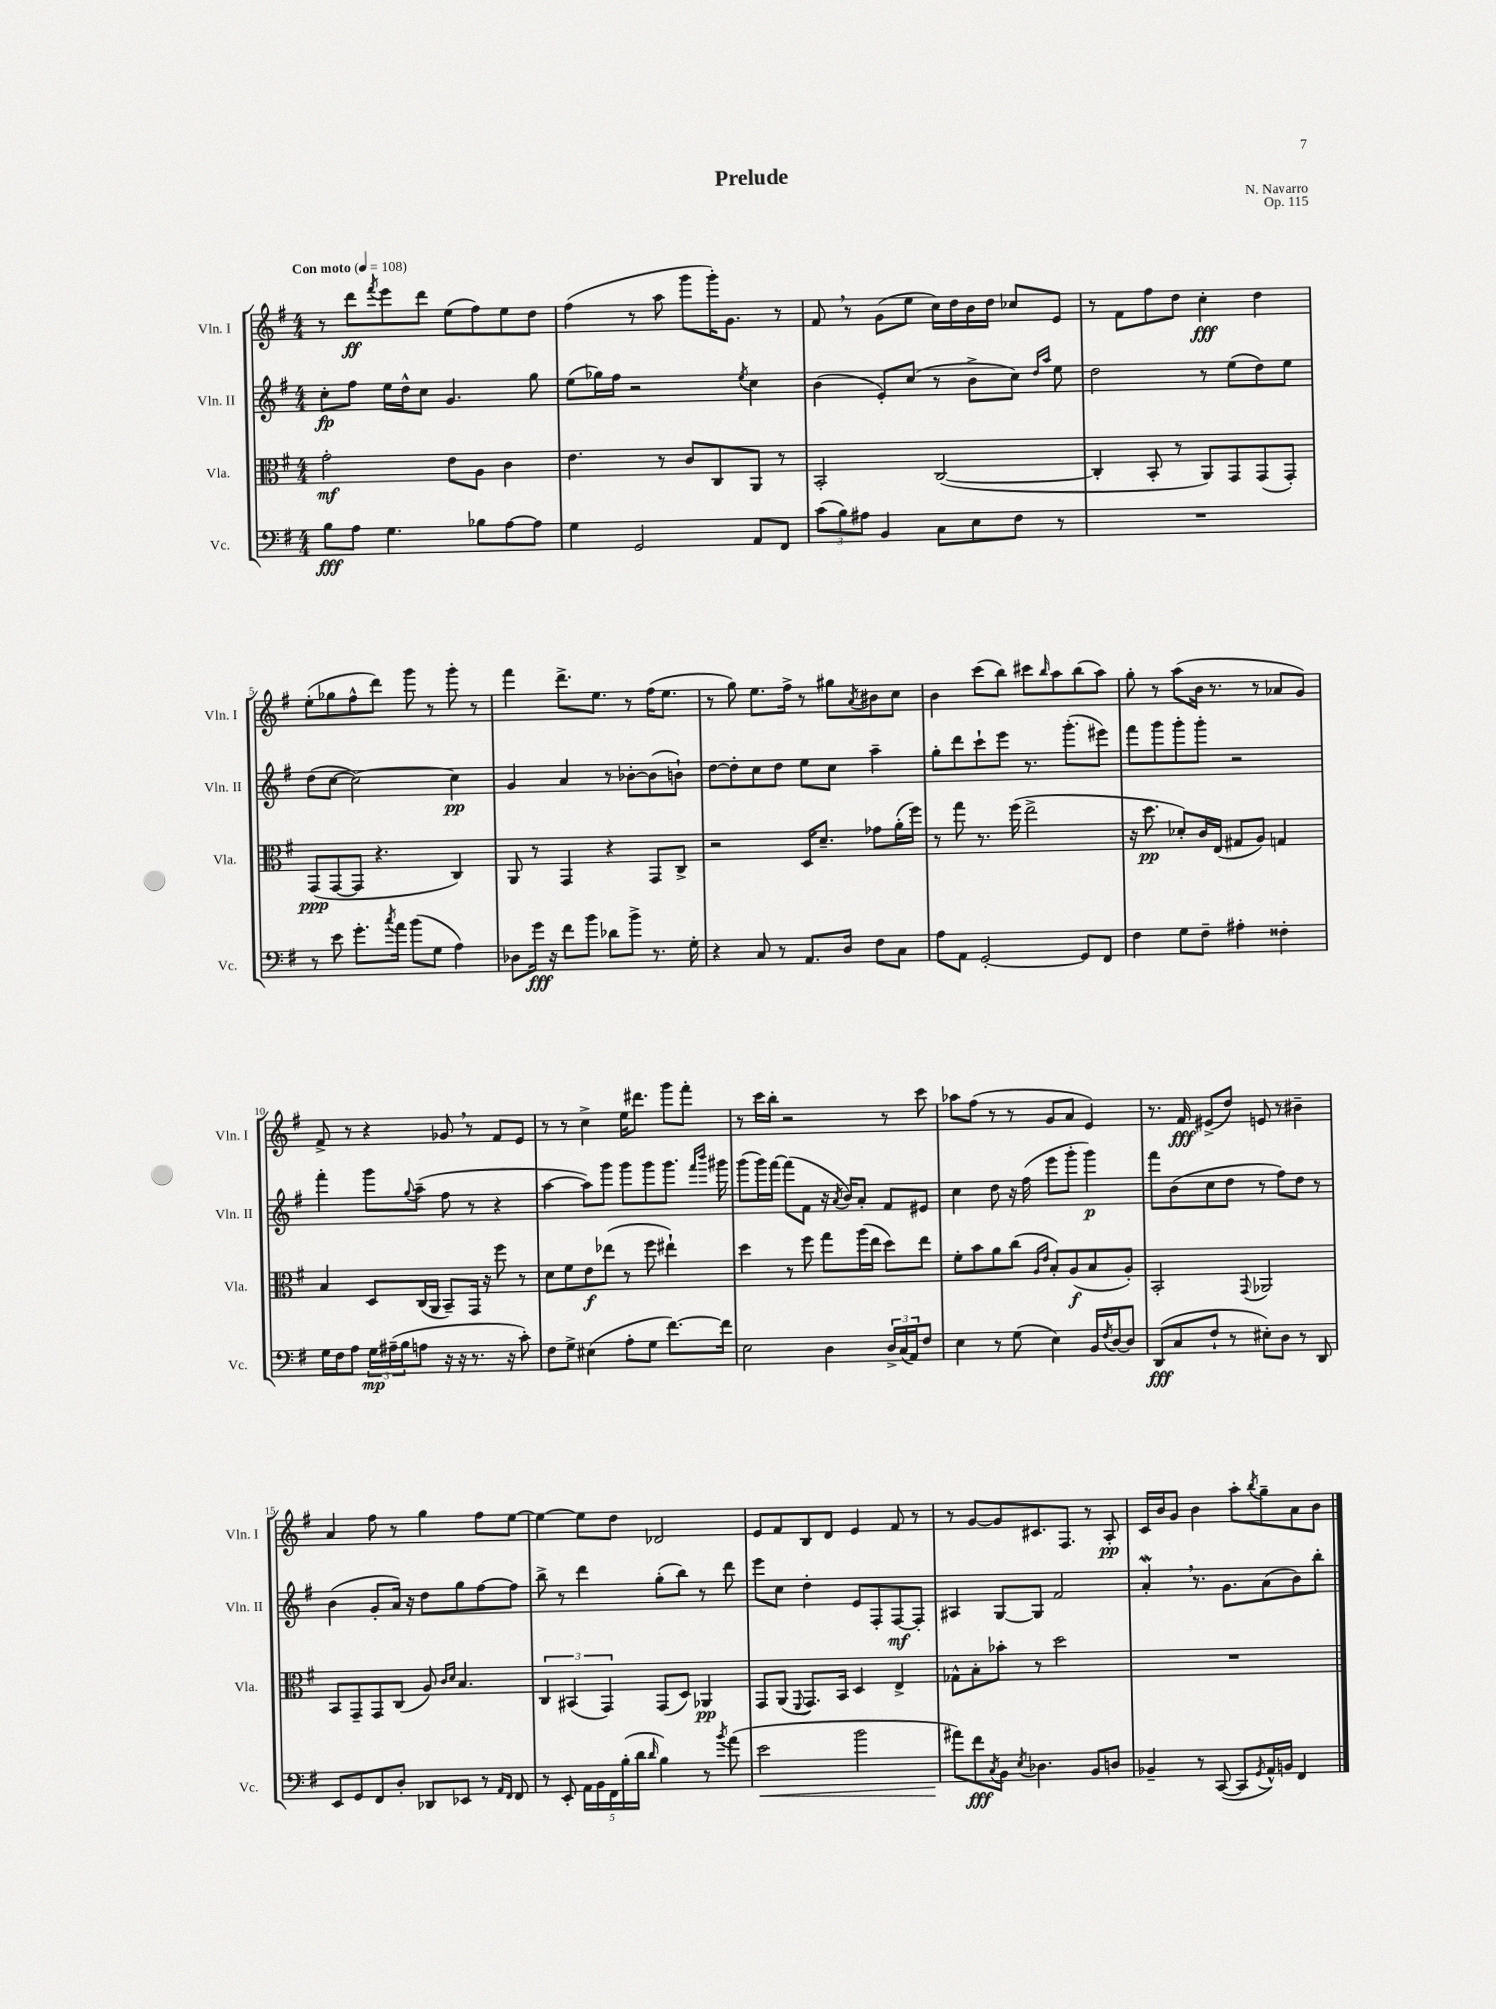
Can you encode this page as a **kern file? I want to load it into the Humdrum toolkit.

**kern	**kern	**kern	**kern
*staff4	*staff3	*staff2	*staff1
*clefF4	*clefC3	*clefG2	*clefG2
*k[f#]	*k[f#]	*k[f#]	*k[f#]
*M4/4	*M4/4	*M4/4	*M4/4
*MM108	*MM108	*MM108	*MM108
8B	2g'	8cc'	8r
8A	.	8ff#	8ddd
.	.	.	8qfff#
4.G	.	16ee	8eee
.	.	16dd^^	.
.	.	8cc	8ddd
.	8e	4.g	(8ee
8B-	8A	.	8ff#)
[8A	4c	.	8ee
8A]	.	8gg	8dd
=	=	=	=
4G	4.e	(8ee	(4ff#
.	.	16gg-)	.
.	.	16ff#	.
2GG	.	2r	8r
.	8r	.	8aa
.	8c	.	8ggg
.	8C	.	16ggg')
.	.	.	8.g
.	.	8qee	.
8AA	8AA	4cc	.
8FF#	8r	.	8r
=	=	=	=
(12c	2BB'	(4b	8f#
12B)	.	.	.
.	.	.	8r
12A#	.	.	.
4BB	.	8e')	(8g
.	.	(8cc	8ee
8C	([2C	8r	16cc)
.	.	.	16dd
8E	.	8b^	16b
.	.	.	16dd
8F#	.	8cc)	8cc-
.	.	16qqdd	.
.	.	16qqaa	.
8r	.	8ee	8e
=	=	=	=
1r	4C']	2dd	8r
.	.	.	8f#
.	8BB'	.	8ff#
.	8r	.	8dd
.	8AA)	8r	4cc'
.	8GG	(8ee	.
.	(8GG	8dd)	4dd
.	8GG')	8ee	.
=	=	=	=
8r	(8GG	(8dd	(8ee'
8e	[8GG	[8cc	8gg-
8.g'	8GG]	2cc_)	8ff#^^
.	4.r	.	8ddd)
8qcc	.	.	.
16a	.	.	.
(8b	.	.	8ggg
8G	.	.	8r
4A)	4C)	4cc]	8ggg'
.	.	.	8r
=	=	=	=
8D-	8AA	4g	4fff#
16g	8r	.	.
16r	.	.	.
8f#	4GG	4a	8.ddd^
8b	.	.	.
.	.	.	8.ee
8d-	4r	8r	.
8b^	.	[8b-'	8r
8.r	8GG	(8b-]	(16ff#
.	.	.	8.ee
.	8C^	8b`)	.
16G'	.	.	.
=	=	=	=
4r	2r	[8dd	8r
.	.	8dd']	8gg)
8C	.	8cc	8.ee
8r	.	8dd	.
.	.	.	16ff#^
8.AA	16D	8ee	8r
.	8.d~	.	.
.	.	8cc	8gg#
16D	.	.	.
.	.	.	8qa
8F#	8g-	4aa~	8b#
8C	(16a'	.	8cc
.	16ff#)	.	.
=	=	=	=
8A	8r	8gg'	4b
8AA	8gg	8ddd	.
[2GG'	8.r	8ccc`	(8ccc
.	.	8eee	8bb)
.	(16ff#	.	.
.	2ee^	8.r	8ccc#
.	.	.	16qqbb
.	.	.	8aa
.	.	(8.ggg'	.
8GG]	.	.	(8bb
8FF#	.	8eee#)	8aa)
=	=	=	=
4F#	16r	8fff#	8gg'
.	8.dd	.	.
.	.	8ggg	8r
8G	8d-')	8ggg'	(8aa
8F#~	16c	8ggg'	16b
.	(16E	.	8.r
4A#'	8G#	2r	.
.	8A)	.	8r
4F##'	4G	.	8a-
.	.	.	8g)
=	=	=	=
16G	4B	4fff#'	8f#^
16F#	.	.	.
8A	.	.	8r
24G	8D	8ggg	4r
(24A#~	.	.	.
24B	.	.	.
.	.	8qqgg	.
8A	(16C	(8aa~	.
.	16AA	.	.
16r	8BB~)	8ff#	8g-
16r	.	.	.
8.r	16GG	8r	8r
.	16r	.	.
.	8ff#	4r	8f#
16r	.	.	.
8c')	8r	.	8e
=	=	=	=
8F#	8d	[4aa	8r
8G^	8f#	.	8r
(4E#	8e	8aa])	4cc^
.	(8ee-	8ggg	.
8A'	8r	8ggg	16ee
.	.	.	8.ddd#
8G	8ff#	8ggg	.
[8.f#)	4ee#`)	8.ggg	8ggg
.	.	.	8fff#'
.	.	16qqfff#	.
.	.	16qqbbb	.
16f#]	.	16ggg#	.
=	=	=	=
2E	4dd	(8ggg	8r
.	.	16ggg)	16ccc
.	.	[16fff#	16bb'
.	8r	(8fff#]	2r
.	8ff#	8f#	.
4D	8gg	16r	.
.	.	8qa	.
.	.	16b)	.
.	(16aa	8a'	.
.	16ee	.	.
24D^	8dd)	8f#	8r
(24C	.	.	.
24AA)	.	.	.
8F#	8ee	8e#	8ccc
=	=	=	=
4E	8f#'	4cc	8aa-
.	8b	.	(8ff#
8r	8a	8dd	8r
(8G	(8cc	16r	8r
.	.	(16ff#	.
.	16qqA	.	.
.	16qqe	.	.
4E)	8B')	8eee	8g
.	(8A	8ggg'	8a
16BB	8B	4ggg)	4e)
8qF#	.	.	.
[16D	.	.	.
8D]	8A')	.	.
=	=	=	=
(8DD	2BB'	8fff#	8.r
8C	.	(8b	.
.	.	.	16f#
8F#`	.	8cc	(8e#^
8r	.	8dd	8dd)
.	8qqGG	.	.
8E#')	2AA-	8r	8e
8D	.	8ff#)	8r
8r	.	8dd	4b#~
8DD	.	8r	.
=	=	=	=
8EE	8BB	(4b	4a
8GG	8GG~	.	.
8FF#	8GG	8g'	8ff#
8D'	(8C	16a)	8r
.	.	16r	.
8DD-	8A)	8dd	4gg
.	16qqc	.	.
.	16qqd	.	.
8EE-	4.B	8gg	.
8r	.	[8ff#	8ff#
16qqAA	.	.	.
16qqFF#	.	.	.
8FF#	.	8ff#]	[8ee
=	=	=	=
8r	6C	8bb^	4ee_
8EE'	.	8r	.
.	(6BB#	.	.
20AA	.	4ddd	8ee]
20BB	.	.	.
.	6GG)	.	.
20FF#	.	.	.
.	.	.	8dd
(20B'	.	.	.
20d	.	.	.
16qqd	.	.	.
4B)	(8GG	(8gg'	2d-
.	8D)	8bb)	.
8r	4AA-	8r	.
8qb	.	.	.
(8a	.	8ddd	.
=	=	=	=
2e	8GG	8eee	8e
.	(8AA	8cc	8f#
.	8qqFF#	.	.
.	8.GG)	4dd'	8B
.	.	.	8d
.	16BB	.	.
2b	4D	8e	4e
.	.	8F#'	.
.	4E^	[8F#	8f#
.	.	8F#']	8r
=	=	=	=
8a#)	8G-^^	4A#	8r
8f#	8B'	.	[8g
8qC	.	.	.
8BB	8b-'	[8G	8g]
8qE	.	.	.
4.D-	8r	8G]	8.c#
.	2dd	2f#	.
.	.	.	8.F#
8BB	.	.	8r
8D	.	.	8A'
=	=	=	=
4BB-~	1r	4a'	16c
.	.	.	16b
.	.	.	8g
8r	.	8.r	4b
([8CC	.	.	.
.	.	8.g	.
8CC]	.	.	8aa'
8qGG	.	.	8qbb
16AA^^)	.	(8a	8gg~
16BB	.	.	.
4FF#	.	8b)	8a
.	.	8bb'	8b
==	==	==	==
*-	*-	*-	*-
